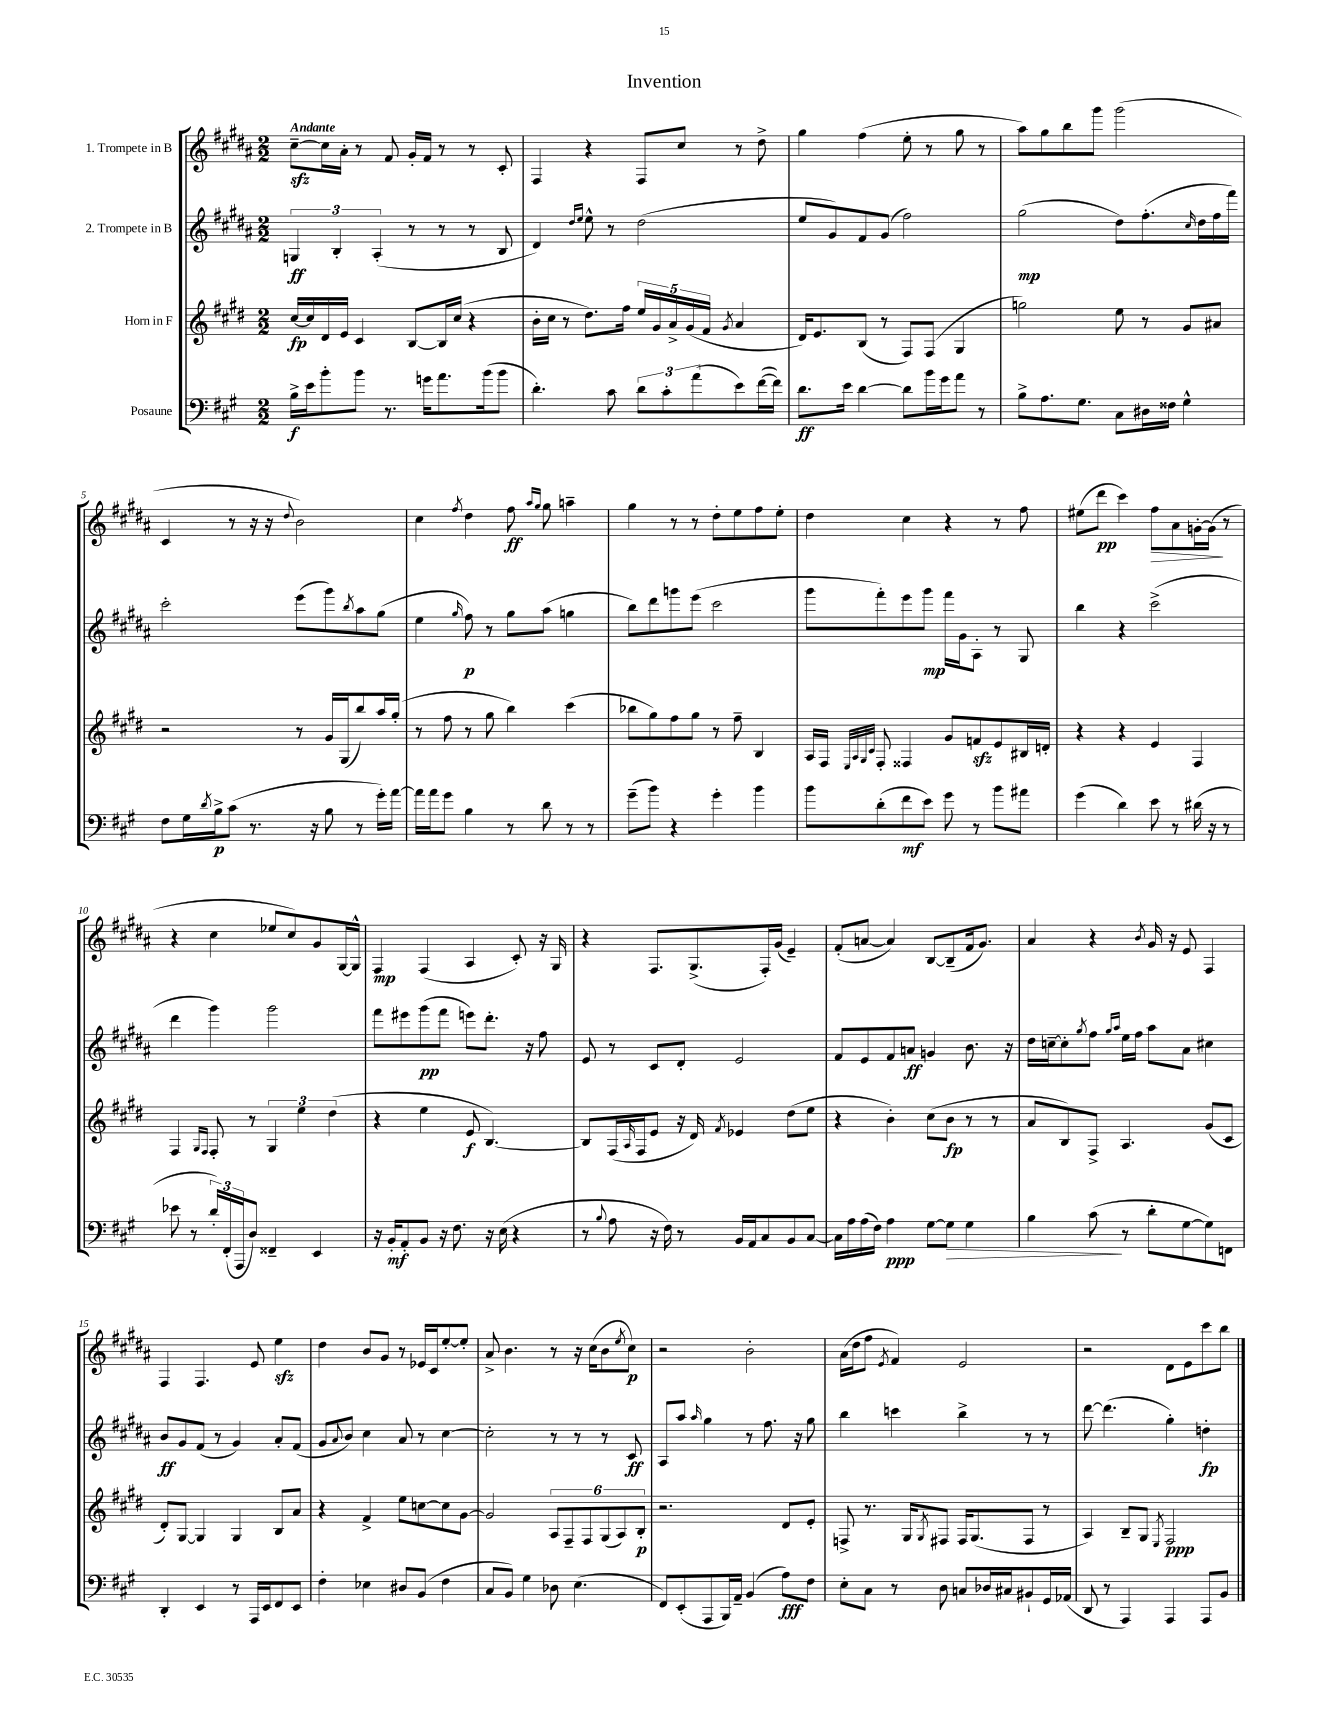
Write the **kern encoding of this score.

**kern	**kern	**kern	**kern
*staff4	*staff3	*staff2	*staff1
*clefF4	*clefG2	*clefG2	*clefG2
*k[f#c#g#]	*k[f#c#g#d#]	*k[f#c#g#d#a#]	*k[f#c#g#d#a#]
*M2/2	*M2/2	*M2/2	*M2/2
16B^	[16cc#	6G	[8cc#~
16e	16cc#]	.	.
8b'	16d#	.	16cc#]
.	.	6B'	.
.	16e	.	16a#'
8b	4c#	.	8r
.	.	(6A#'	.
8.r	.	.	8f#
.	[8B	8r	16g#'
16g	.	.	16f#
8.a	16B]	8r	8r
.	(16cc#	.	.
.	4r	8r	8r
(16b	.	.	.
8b	.	8B	8c#'
=	=	=	=
4.d')	16b'	4d#)	4F#
.	16cc#	.	.
.	8r	.	.
.	.	16qqdd#	.
.	.	16qqee	.
.	8.dd#)	8ee^^	4r
8c#	.	8r	.
.	16ff#	.	.
12d	20ee	(2dd#	8F#
.	20g#	.	.
12c#'	.	.	.
.	20a^	.	.
.	.	.	8cc#
.	(20g#	.	.
(12a	.	.	.
.	20f#	.	.
.	8qg#	.	.
8e)	4a	.	8r
([16f#	.	.	8dd#^
16f#])	.	.	.
=	=	=	=
8.d	16d#)	8ee	4gg#
.	8.e	.	.
.	.	8g#)	.
16e	.	.	.
[4d	(8B	8f#	(4ff#
.	8r	(8g#	.
8d]	8F#)	2ff#)	8ee'
16b	(8F#	.	8r
16g#	.	.	.
8a	4G#	.	8gg#
8r	.	.	8r
=	=	=	=
8B^	2gg)	(2gg#	8aa#)
8.A	.	.	8gg#
.	.	.	8bb
8.G#	.	.	.
.	.	.	8ggg#
8C#	8ee	8dd#)	(2ggg#
16D#	8r	(8.ff#'	.
16F##	.	.	.
4G#^^	8g#	.	.
.	.	16qqcc#	.
.	.	16dd#	.
.	8a#	16ff#	.
.	.	16fff#)	.
=	=	=	=
8F#	2r	2ccc#'	4c#
16G#	.	.	.
8qd	.	.	.
16B^	.	.	.
(8c#	.	.	8r
8.r	.	.	16r
.	.	.	16r
.	.	.	8qqdd#
.	8r	(8eee	2b)
16r	.	.	.
8B	16g#	8ggg#)	.
.	(16G#	.	.
.	.	8qbb	.
8r	8bb)	8aa#	.
16g#')	16aa	(8gg#	.
[16a	(16gg#'	.	.
=	=	=	=
16a]	8r	4ee	4cc#
16a	.	.	.
8g#	8ff#	.	.
.	.	16qqgg#	8qff#
4B	8r	8ff#)	4dd#
.	8gg#	8r	.
8r	4bb)	8gg#	8ff#
.	.	.	16qqaa#
.	.	.	16qqgg#
8d	.	(8aa#	8gg#
8r	(4ccc#	4gg	4aa~
8r	.	.	.
=	=	=	=
(8g#~	8bb-	8bb)	4gg#
8b)	8gg#)	8ddd#	.
4r	8ff#	8ggg	8r
.	8gg#	(8eee	8r
4g#'	8r	2ccc#	8dd#'
.	8ff#~	.	8ee
4b	4B	.	8ff#
.	.	.	8ee'
=	=	=	=
8b	16A	8ggg#	4dd#
.	16F#	.	.
.	32qqE	.	.
.	32qqA	.	.
.	32qqG#	.	.
.	32qqc#	.	.
(8d'	8F#'	8fff#')	.
8f#	4F##	8eee	4cc#
8e)	.	8ggg#	.
8g#	8g#	16fff#	4r
.	.	16g#	.
8r	8f	8A#'	.
8b	8e	8r	8r
8a#	16B#	8G#	8ff#
.	16d'	.	.
=	=	=	=
(4g#	4r	4bb	(8ee#
.	.	.	8ddd#
4d)	4r	4r	4ccc#)
8e	4e	(2ccc#^	8ff#
8r	.	.	8a#
(16d#	4F#	.	[16g'
16r	.	.	(16g]
8r	.	.	8r
=	=	=	=
8e-	4F#	4ddd#	4r
8r	.	.	.
.	16qqG#	.	.
.	16qqF#	.	.
24d')	8F#'	4ggg#)	4cc#
(24FF#'	.	.	.
24AAA	.	.	.
8D)	8r	.	.
4FF##~	6G#	2ggg#	8ee-
.	.	.	8cc#)
.	6ee	.	.
4EE	.	.	8g#
.	(6dd#	.	.
.	.	.	[16G#
.	.	.	16G#^^]
=	=	=	=
16r	4r	8fff#	4F#
16BB'	.	.	.
8AA'	.	8eee#	.
8BB	4ee	(8ggg#	(4F#
16r	.	8fff#	.
8.F#	.	.	.
.	8e	8eee)	4A#
16r	[4.B)	8.ddd#'	.
(16E	.	.	.
4r	.	.	8c#')
.	.	16r	.
.	.	8ff#	16r
.	.	.	16G#
=	=	=	=
8r	8B]	8e	4r
8qqB	.	.	.
8A	(16F#	8r	.
.	16qqA	.	.
.	16F#	.	.
16r	8e	8c#	8.F#
16F#)	.	.	.
8r	16r	8d#'	.
.	16d#)	.	(8.G#^
.	8qf#	.	.
16BB	4e-	2e	.
16AA	.	.	.
8C#	.	.	16F#')
.	.	.	(16g#
8BB	(8dd#	.	4e~)
[8C#	8ee	.	.
=	=	=	=
16C#]	4r	8f#	(8f#'
16A	.	.	.
(16A	.	8e	[8a
16F#)	.	.	.
4A	4b')	8f#	4a])
.	.	8a	.
[8G#	(8cc#	4g	[8B
8G#]	8b	.	(8B~]
4G#	8r	8.b	16f#
.	.	.	8.g#)
.	8r	.	.
.	.	16r	.
=	=	=	=
4B	8a	16dd#	4a#
.	.	[16cc~	.
.	8B)	8cc']	.
.	.	8qgg#	.
(8c#	8F#^	8ff#	4r
.	.	16qqgg#	.
.	.	16qqaa#	.
8r	4.A	16ee	.
.	.	16ff#	.
.	.	.	8qb
8d'	.	8aa#	16g#
.	.	.	16r
[8G#	.	8a#	8e
8G#])	(8g#	4cc#	4F#
8FF	8c#	.	.
=	=	=	=
4DD'	8d#')	8b	4F#
.	[8G#	8g#	.
4EE	4G#]	(8f#	4.F#
.	.	8r	.
8r	4G#	4g#)	.
16AAA	.	.	8e
16EE	.	.	.
8FF#	8B	8a#'	4ee
8EE	8a	(8f#	.
=	=	=	=
4F#'	4r	8g#	4dd#
.	.	8qqa#	.
.	.	8b)	.
4E-	4f#^	4cc#	8b
.	.	.	8g#
8D#	8ee	8a#	8r
(8BB	[8cc	8r	16e-
.	.	.	16c#
4F#	8cc]	[4cc#	[8ee'
.	[8g#	.	8ee']
=	=	=	=
8C#	2g#]	2cc#']	8a#^
8BB)	.	.	4.b
4G#	.	.	.
8D-	12A	8r	8r
.	12F#~	.	.
(4.E	.	8r	16r
.	12F#	.	.
.	.	.	(16cc#
.	(12G#	8r	8b
.	12A)	.	.
.	.	.	8qee
.	.	8c#	8cc#)
.	12B'	.	.
=	=	=	=
8FF#)	2.r	8A#	2r
(8EE'	.	8aa#	.
.	.	16qqaa#	.
8AAA	.	4gg#	.
16BBB)	.	.	.
16AA~	.	.	.
(4BB	.	8r	2b'
.	.	8.ff#	.
8A)	8d#	.	.
.	.	16r	.
8F#	8e'	8gg#	.
=	=	=	=
8E'	8F^	4bb	(16a#
.	.	.	16dd#
8C#	8.r	.	8ff#
.	.	.	8qe
8r	.	4ccc	4f#)
.	16G#	.	.
.	8qG#	.	.
8D	8F#	.	.
8C	16F#	4bb^	2e
.	(8.G#	.	.
16D-	.	.	.
16C#	.	.	.
8BB#`	8F#	8r	.
16GG#	8r	8r	.
(16AA-	.	.	.
=	=	=	=
8DD	4A)	[8ddd#	2r
8r	.	(4.ddd#]	.
4AAA)	8B~	.	.
.	8G#	.	.
.	8qE	.	.
4AAA	2F#	4gg#')	8d#
.	.	.	8e
8AAA	.	4dd'	8ccc#
8BB	.	.	8bb
==	==	==	==
*-	*-	*-	*-
